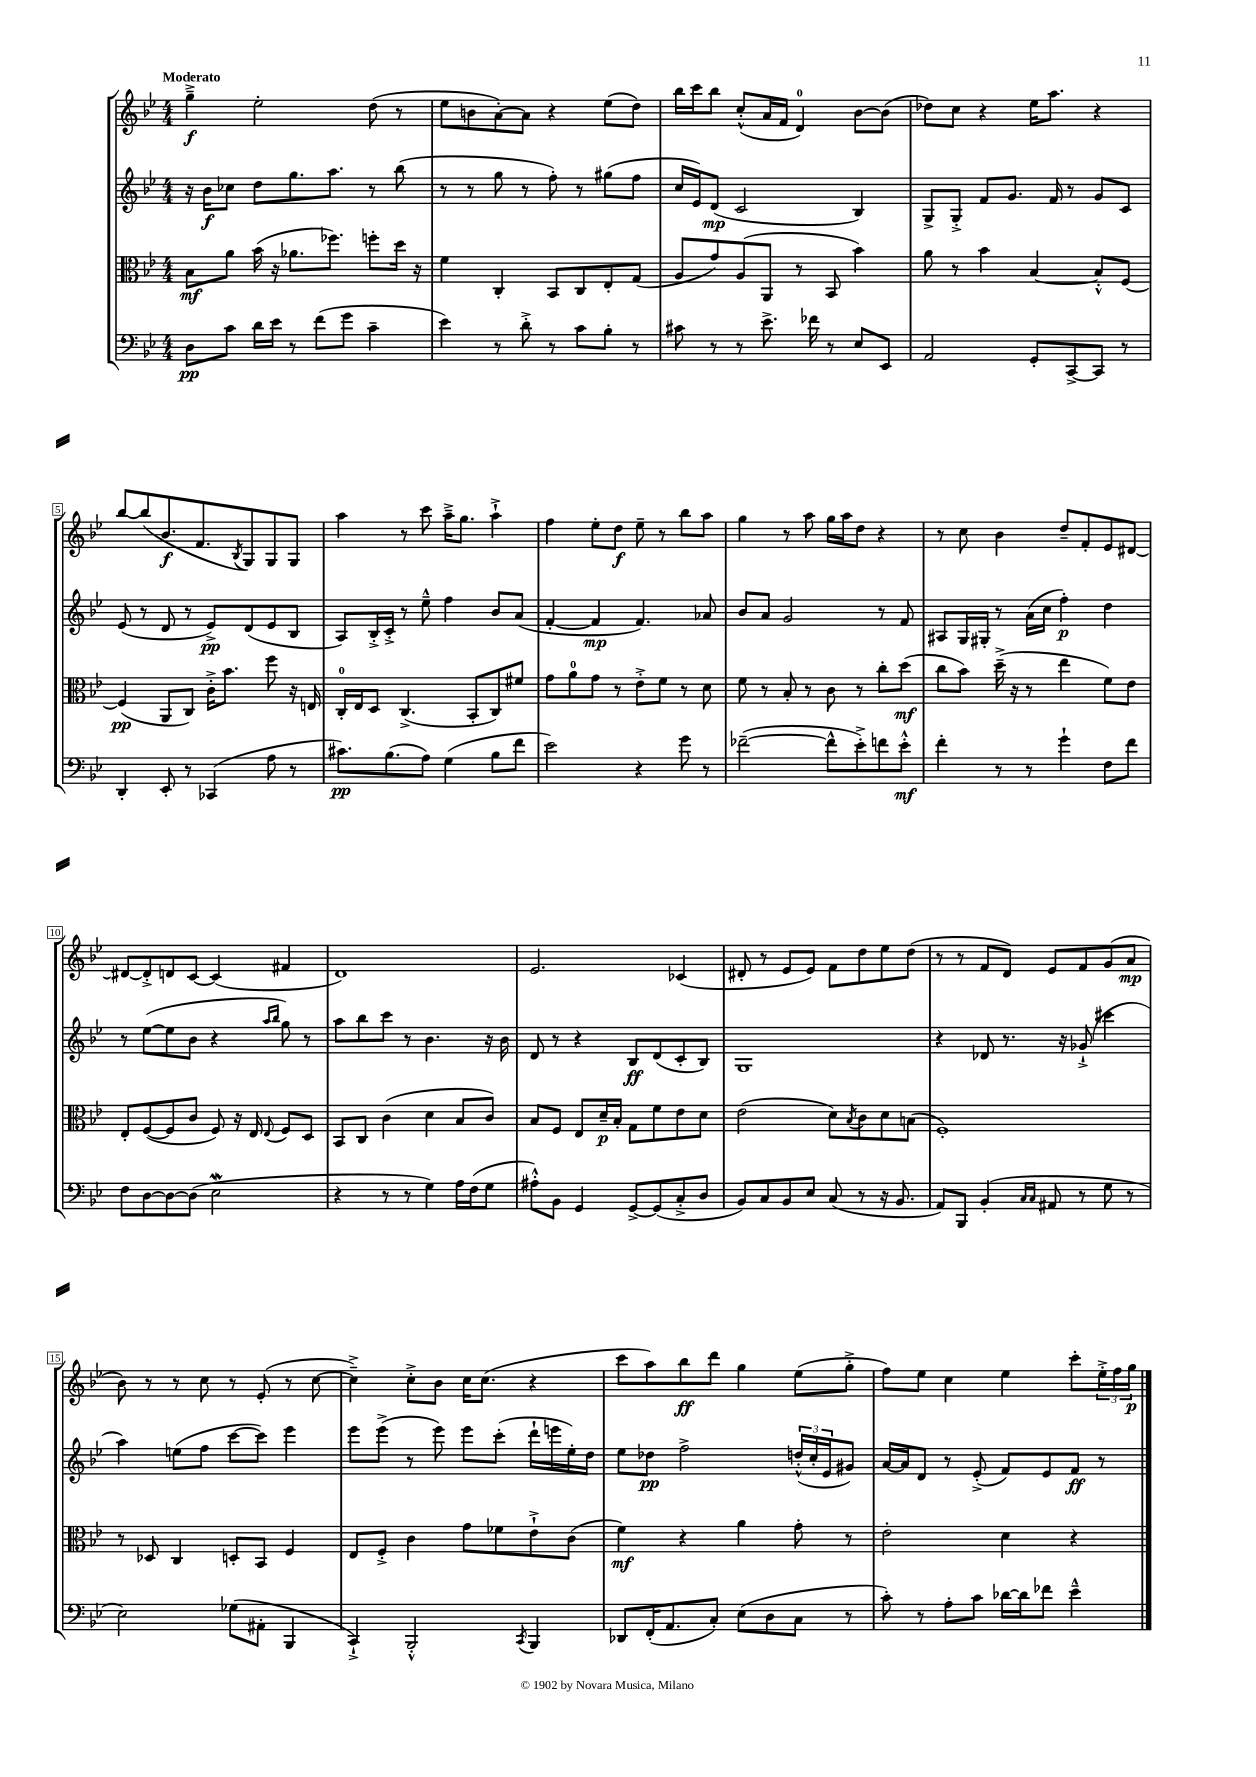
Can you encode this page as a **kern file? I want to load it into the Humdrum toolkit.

**kern	**dynam	**kern	**dynam	**kern	**dynam	**kern	**dynam
*part4	*part4	*part3	*part3	*part2	*part2	*part1	*part1
*staff4	*staff4	*staff3	*staff3	*staff2	*staff2	*staff1	*staff1
*clefF4	*	*clefC3	*	*clefG2	*	*clefG2	*
*k[b-e-]	*	*k[b-e-]	*	*k[b-e-]	*	*k[b-e-]	*
*M4/4	*	*M4/4	*	*M4/4	*	*M4/4	*
=1	=1	=1	=1	=1	=1	=1	=1
!	!	!	!	!	!	!LO:TX:a:B:t=Moderato	!
8D\L	pp	8B-\L	mf	16r	.	4gg~^\	f
.	.	.	.	16b-\KL	f	.	.
8c\J	.	8a\J	.	8cc-X\J	.	.	.
16d\LL	.	(16b-\	.	8dd\L	.	2ee-'\	.
16e-\JJ	.	16r	.	.	.	.	.
8r	.	8.a-X\L	.	8.gg\	.	.	.
(8f\L	.	.	.	.	.	.	.
.	.	8.ff-X\J)	.	8.aa\J	.	.	.
8g\J	.	.	.	.	.	.	.
4c~\	.	8ffn'\L	.	8r	.	(8dd\	.
.	.	16dd\Jk	.	(8bb-\	.	8r	.
.	.	16r	.	.	.	.	.
=2	=2	=2	=2	=2	=2	=2	=2
4e-\)	.	4f\	.	8r	.	8ee-\L	.
.	.	.	.	8r	.	8bn\	.
8r	.	4C'/	.	8gg\	.	[8a'\)	.
8d'^\	.	.	.	8r	.	8a\J]	.
8r	.	8BB-/L	.	8ff'\)	.	4r	.
8c\L	.	8C/	.	8r	.	.	.
8B-'\J	.	8E-'/	.	(8gg#X\L	.	(8ee-\L	.
8r	.	(8G/J	.	8ff\J	.	8dd\J)	.
=3	=3	=3	=3	=3	=3	=3	=3
8c#X\	.	8A/L	.	16cc/LL	.	16bb-\LL	.
.	.	.	.	16e-/J)	.	16ccc\J	.
8r	.	8g/)	.	(8d/J	mp	8bb-\J	.
8r	.	(8A/	.	2c/	.	(8cc'^^/L	.
8.e-^\	.	8AA/J	.	.	.	16a/L	.
.	.	.	.	.	.	16f/JJ	.
.	.	8r	.	.	.	4d/)	.
16f-X\	.	.	.	.	.	.	.
8r	.	8BB-/	.	.	.	.	.
8E-/L	.	4b-\)	.	4B-/)	.	[8b-\L	.
8EE-/J	.	.	.	.	.	(8b-\J]	.
=4	=4	=4	=4	=4	=4	=4	=4
2AA/	.	8a\	.	8G^/L	.	8dd-X\L)	.
.	.	8r	.	8G'^/J	.	8cc\J	.
.	.	4b-\	.	8f/L	.	4r	.
.	.	.	.	8.g/J	.	.	.
8GG'/L	.	[4B-/	.	.	.	16ee-\KL	.
.	.	.	.	16f/	.	8.aa\J	.
[8CC^/	.	.	.	8r	.	.	.
8CC/J]	.	8B-'^^/L]	.	8g/L	.	4r	.
8r	.	[8F/J	.	8c/J	.	.	.
!!LO:LB:g=z
=5	=5	=5	=5	=5	=5	=5	=5
4DD'/	.	(4F/]	pp	(8e-/	.	[8bb-/L	.
.	.	.	.	8r	.	(8bb-/]	.
8EE-'/	.	8AA/L	.	8d/	.	8.b-/	f
8r	.	8C/J)	.	8r	.	.	.
.	.	.	.	.	.	8.f/	.
(4CC-X/	.	16c'^\KL	.	8e-^/L)	pp	.	.
.	.	8.b-\J	.	.	.	.	.
.	.	.	.	.	.	8qB-/	.
.	.	.	.	(8d/	.	8G/)	.
8A\	.	8ff\	.	8e-/	.	8G/	.
8r	.	16r	.	8B-/J	.	8G/J	.
.	.	16En/	.	.	.	.	.
=6	=6	=6	=6	=6	=6	=6	=6
8.c#X\L)	pp	16C'/LL	.	8A/L)	.	4aa\	.
.	.	16E-/J	.	.	.	.	.
.	.	8D/J	.	16B-'^/L	.	.	.
(8.B-\	.	.	.	16c'^/JJ	.	.	.
.	.	(4.C^/	.	8r	.	8r	.
8A\J)	.	.	.	8ee-~^^\	.	8ccc\	.
(4G\	.	.	.	4ff\	.	16aa~^\KL	.
.	.	.	.	.	.	8.gg\J	.
.	.	8BB-'/L	.	.	.	.	.
8B-\L	.	8C/)	.	8b-/L	.	4aa`^\	.
8f\J	.	8f#X/J	.	(8a/J	.	.	.
=7	=7	=7	=7	=7	=7	=7	=7
2e-\)	.	8g\L	.	[4f'/	.	4ff\	.
.	.	8a\	.	.	.	.	.
.	.	8g\J	.	4f/]	mp	8ee-'\L	.
.	.	8r	.	.	.	8dd\J	f
4r	.	8e-'^\L	.	4.f/)	.	8ee-~\	.
.	.	8f\J	.	.	.	8r	.
8g\	.	8r	.	.	.	8bb-\L	.
8r	.	8d\	.	8a-X/	.	8aa\J	.
=8	=8	=8	=8	=8	=8	=8	=8
([2f-X~\	.	8f\	.	8b-/L	.	4gg\	.
.	.	8r	.	8a/J	.	.	.
.	.	8B-'/	.	2g/	.	8r	.
.	.	8r	.	.	.	8aa\	.
8f-^^\L]	.	8c\	.	.	.	16gg\LL	.
.	.	.	.	.	.	16aa\J	.
8e-'^\)	.	8r	.	.	.	8dd\J	.
8fn\	.	8cc'\L	.	8r	.	4r	.
8e-'^^\J	mf	(8dd\J	mf	8f/	.	.	.
=9	=9	=9	=9	=9	=9	=9	=9
4f'\	.	8cc\L	.	8A#X/L	.	8r	.
.	.	8b-\J)	.	16G/L	.	8cc\	.
.	.	.	.	16G#X'/JJ	.	.	.
8r	.	(16dd~^\	.	8r	.	4b-\	.
.	.	16r	.	.	.	.	.
8r	.	8r	.	(16a\LL	.	.	.
.	.	.	.	16cc\JJ	.	.	.
4g`\	.	4ee-\	.	4ff'\)	p	8dd~/L	.
.	.	.	.	.	.	8f'/	.
8F\L	.	8f\L)	.	4dd\	.	8e-/	.
8f\J	.	8e-\J	.	.	.	[8d#X/J	.
!!LO:LB:g=z
=10	=10	=10	=10	=10	=10	=10	=10
8F\L	.	8E-'/L	.	8r	.	8d#X/L_	.
[8D\	.	([8F/	.	([8ee-\L	.	8d#'^/]	.
8D\_	.	8F/]	.	8ee-\]	.	8dn/	.
(8D\J]	.	8c/J	.	8b-\J	.	[8c/J	.
2E-w\	.	8F/)	.	4r	.	(4c/]	.
.	.	16r	.	.	.	.	.
.	.	16E-/	.	.	.	.	.
.	.	.	.	16qqaa/LL	.	.	.
.	.	8qqE-/	.	16qqbb-/JJ	.	.	.
.	.	8F/L	.	8gg\)	.	4f#X/	.
.	.	8D/J	.	8r	.	.	.
=11	=11	=11	=11	=11	=11	=11	=11
4r	.	8BB-/L	.	8aa\L	.	1d)	.
.	.	8C/J	.	8bb-\	.	.	.
8r	.	(4c\	.	8ccc\J	.	.	.
8r	.	.	.	8r	.	.	.
4G\)	.	4d\	.	4.b-\	.	.	.
16A\LL	.	8B-/L	.	.	.	.	.
(16F\J	.	.	.	.	.	.	.
8G\J	.	8c/J)	.	16r	.	.	.
.	.	.	.	16b-\	.	.	.
=12	=12	=12	=12	=12	=12	=12	=12
8A#X'^^\L)	.	8B-/L	.	8d/	.	2.e-/	.
8BB-\J	.	8F/J	.	8r	.	.	.
4GG/	.	8E-/L	.	4r	.	.	.
.	.	16d~/L	p	.	.	.	.
.	.	16B-'/JJ	.	.	.	.	.
[8GG^/L	.	8G\L	.	8B-/L	ff	.	.
(8GG/]	.	8f\	.	(8d/	.	.	.
8C'^/	.	8e-\	.	8c'/	.	(4c-X/	.
8D/J	.	8d\J	.	8B-/J)	.	.	.
=13	=13	=13	=13	=13	=13	=13	=13
8BB-/L)	.	(2e-\	.	1G	.	8d#X'/	.
8C/	.	.	.	.	.	8r	.
8BB-/	.	.	.	.	.	8e-/L	.
8E-/J	.	.	.	.	.	8e-/J)	.
(8C/	.	8d\L)	.	.	.	8f\L	.
.	.	8qB-/	.	.	.	.	.
8r	.	8c\	.	.	.	8dd\	.
16r	.	8d\	.	.	.	8ee-\	.
8.BB-/	.	.	.	.	.	.	.
.	.	(8Bn\J	.	.	.	(8dd\J	.
=14	=14	=14	=14	=14	=14	=14	=14
8AA/L)	.	1F')	.	4r	.	8r	.
8BBB-/J	.	.	.	.	.	8r	.
(4BB-'/	.	.	.	8d-X/	.	8f/L	.
.	.	.	.	8.r	.	8d/J)	.
16qqC/LL	.	.	.	.	.	.	.
16qqC/JJ	.	.	.	.	.	.	.
8AA#X/	.	.	.	.	.	8e-/L	.
.	.	.	.	16r	.	.	.
8r	.	.	.	(8g-X`^/	.	8f/	.
8G\	.	.	.	4ccc#X\	.	(8g/	.
8r	.	.	.	.	.	8a/J	mp
!!LO:LB:g=z
=15	=15	=15	=15	=15	=15	=15	=15
2E-\)	.	8r	.	4aa\)	.	8b-\)	.
.	.	8D-X/	.	.	.	8r	.
.	.	4C/	.	(8een\L	.	8r	.
.	.	.	.	8ff\J	.	8cc\	.
(8G-X\L	.	8Dn'/L	.	[8ccc\L	.	8r	.
8AA#X'\J	.	8BB-/J	.	8ccc\J])	.	(8e-'/	.
4BBB-/	.	4F/	.	4eee-\	.	8r	.
.	.	.	.	.	.	[8cc\	.
=16	=16	=16	=16	=16	=16	=16	=16
4CC`^/)	.	8E-/L	.	8eee-\L	.	4cc~^\])	.
.	.	8F'^/J	.	(8eee-^\J	.	.	.
2BBB-'^^/	.	4c\	.	8r	.	8cc'^\L	.
.	.	.	.	8eee-\)	.	8b-\J	.
.	.	8g\L	.	8eee-\L	.	16cc\KL	.
.	.	.	.	.	.	(8.cc\J	.
.	.	8f-X\	.	(8ccc'\J	.	.	.
8qCC/	.	.	.	.	.	.	.
4BBB-/	.	8e-`^\	.	16ddd`\LL	.	4r	.
.	.	.	.	16eeen\	.	.	.
.	.	(8c\J	.	16ee-'\)	.	.	.
.	.	.	.	16dd\JJ	.	.	.
=17	=17	=17	=17	=17	=17	=17	=17
8DD-X/L	.	4f\)	mf	8ee-\L	.	8ccc\L	.
(16FF'/K	.	.	.	8dd-X\J	pp	8aa\)	.
8.AA/	.	.	.	.	.	.	.
.	.	4r	.	2ff^\	.	8bb-\	ff
8C'/J)	.	.	.	.	.	8ddd\J	.
(8E-\L	.	4a\	.	.	.	4gg\	.
8D\	.	.	.	.	.	.	.
8C\J	.	8g'\	.	(24ddn'^^/LL	.	(8ee-\L	.
.	.	.	.	24cc'/	.	.	.
.	.	.	.	24e-/J	.	.	.
8r	.	8r	.	8g#X/J)	.	8gg'^\J	.
=18	=18	=18	=18	=18	=18	=18	=18
8c'\)	.	2e-'\	.	[16a/LL	.	8ff\L)	.
.	.	.	.	16a/J]	.	.	.
8r	.	.	.	8d/J	.	8ee-\J	.
8A'\L	.	.	.	8r	.	4cc\	.
8c\J	.	.	.	(8e-'^/	.	.	.
[16d-X\LL	.	4d\	.	8f/L)	.	4ee-\	.
16d-\J]	.	.	.	.	.	.	.
8f-X\J	.	.	.	8e-/	.	.	.
4e-~^^\	.	4r	.	8f/J	ff	8ccc'\L	.
.	.	.	.	8r	.	24ee-'^\L	.
.	.	.	.	.	.	24ff\	.
.	.	.	.	.	.	24gg\JJ	p
==	==	==	==	==	==	==	==
*-	*-	*-	*-	*-	*-	*-	*-
